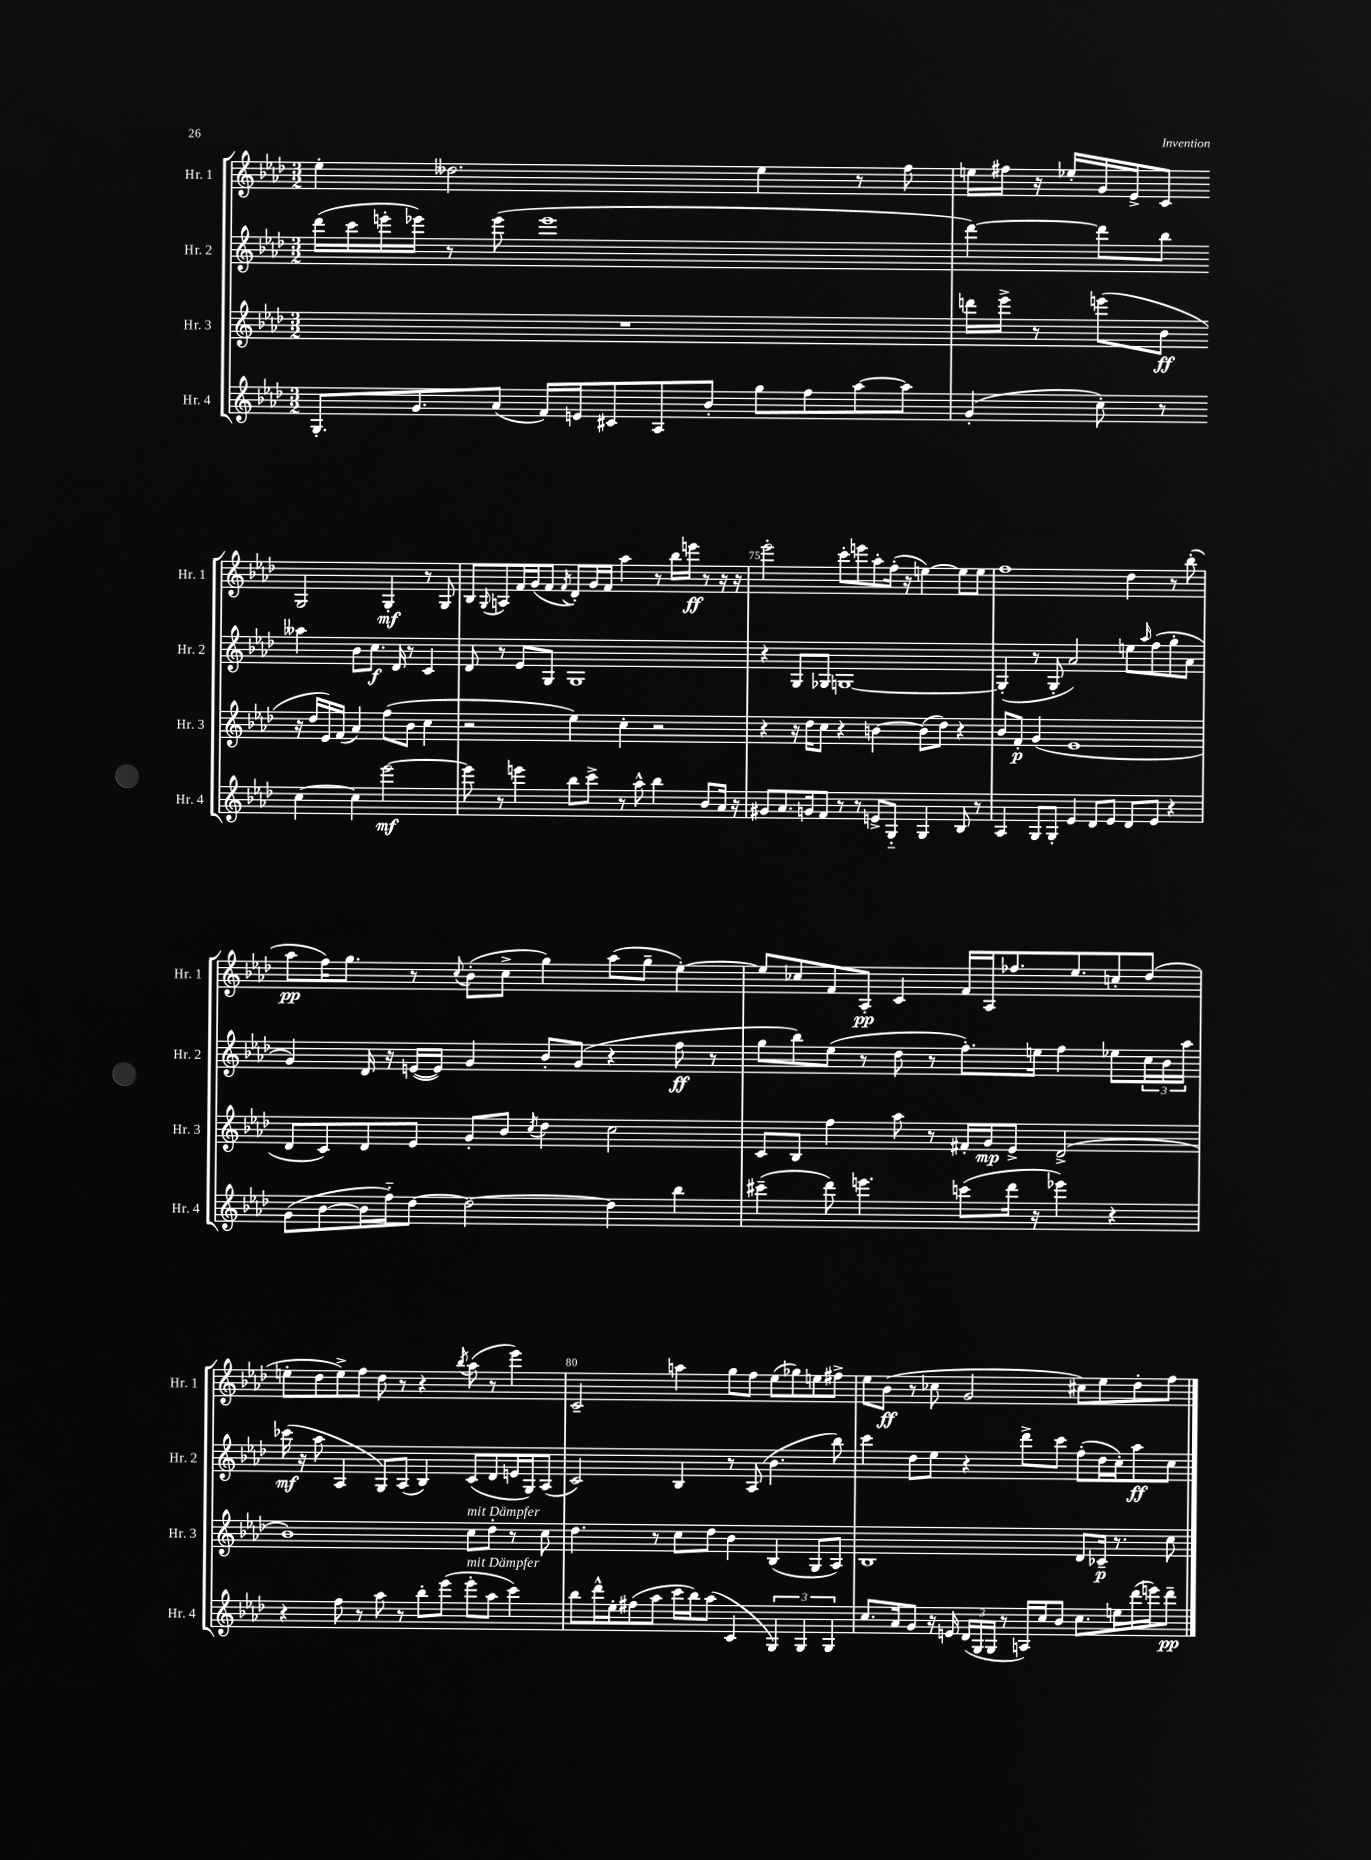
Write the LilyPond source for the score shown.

<<
\new StaffGroup <<
\new Staff = "s0" \with { instrumentName = "Hr. 1" shortInstrumentName = "Hr. 1" } {
    \clef treble \key aes \major \numericTimeSignature \time 3/2
    ees''4-. deses''2. ees''4 r8 f''8 |
    e''16 fis''16 r16 ees''16-. g'16 ees'16-> c'8 g2 g4-.\mf r8 g8 |
    bes8 \appoggiatura { g8 } a8 f'16 g'16( f'8 \acciaccatura { f'8 } des'8-.) g'16 f'16 aes''4 r8 bes''16 e'''16\ff r8 r16 r16 |
    ees'''2-. c'''8-. e'''8 aes''8-. f''16-.( r16 e''4~) e''8 e''8 |
    f''1 des''4 r8 bes''8-.( |
    aes''8\pp f''16) g''8. r8 \appoggiatura { c''8 } bes'8-.( c''8-> g''4) aes''8( g''8-- ees''4~-.) |
    ees''8 ces''8 f'8 aes8-.\pp c'4 f'16 aes16 fes''8. ees''8. c''8-. des''8( |
    e''8-. des''8 e''8->) f''8 des''8 r8 r4 \acciaccatura { bes''8 } aes''8( r8 ees'''4) |
    c'2-- a''4 g''8 f''8 ees''8( ges''8) e''8 fis''8-> |
    ees''8 bes'8\ff( r8 ces''8 g'2 cis''8) ees''8 des''8-. f''8 \bar "|." |
}
\new Staff = "s1" \with { instrumentName = "Hr. 2" shortInstrumentName = "Hr. 2" } {
    \clef treble \key aes \major \numericTimeSignature \time 3/2
    des'''16( c'''16 e'''16-. ees'''16) r8 ees'''8( ees'''1 |
    des'''4~) des'''8 bes''8 aeses''4 bes'8 c''8.\f des'16 r8 c'4 |
    des'8 r8 ees'8 g8 g1 |
    r4 g8 ges8 g1~ |
    g4-.( r8 g8-. aes'2) e''8 \grace { aes''16 } f''8( g''8-. aes'8 |
    g'4) des'16 r16 e'16~( e'16) g'4 bes'8-. g'8( r4 f''8\ff r8 |
    g''8 bes''8) ees''8( r8 des''8 r8 f''8.-.) e''16 f''4 ees''8 \tuplet 3/2 { c''16 bes'16 aes''16 } |
    ces'''16\mf( r16 aes''8 aes4 g8) aes8( bes4) c'8( des'8 e'16 g16) aes8( |
    c'2) bes4 r8 aes8( bes'4. bes''8) |
    c'''4 des''8 ees''8 r4 des'''8-> c'''8 f''8-.( des''16 c''16-.) aes''8\ff c''8 \bar "|." |
}
\new Staff = "s2" \with { instrumentName = "Hr. 3" shortInstrumentName = "Hr. 3" } {
    \clef treble \key aes \major \numericTimeSignature \time 3/2
    R1. |
    d'''16 ees'''16-> r8 e'''8( bes'8\ff r16 des''16 ees'16) f'16( aes'4) f''8( bes'8 c''4 |
    r2 ees''4) c''4-. r2 |
    r4 r16 des''16 c''8 r4 b'4~ b'8( des''8) r4 |
    bes'8 f'8-.\p g'4( ees'1 |
    des'8 c'8) des'8 ees'8 g'8-. bes'8 \acciaccatura { c''8 } des''4 c''2 |
    c'8 bes8 f''4 aes''8 r8 fis'16-. g'16\mp ees'8-> des'2->( |
    bes'1) c''8^\markup { \italic "mit Dämpfer" } des''8-. r8 c''8 |
    des''4. r8 c''8 des''8 bes'4 bes4( g8 aes8) |
    bes1 des'8 ces'16--\p r8. c''8 \bar "|." |
}
\new Staff = "s3" \with { instrumentName = "Hr. 4" shortInstrumentName = "Hr. 4" } {
    \clef treble \key aes \major \numericTimeSignature \time 3/2
    g8.-. g'8. aes'8( f'16) e'16 cis'8 aes8 bes'8-. g''8 f''8 aes''8~ aes''8 |
    g'4-.( c''8-.) r8 c''4~ c''4 ees'''2~\mf |
    ees'''8 r8 e'''4 bes''8 c'''8-> r8 aes''8-^ bes''4 bes'8 aes'16 r16 |
    gis'8 aes'8. g'16 f'8 r8 r8 e'8-> g8-_ g4 bes8 r8 |
    aes4 g8 g8-. ees'4 des'8 ees'8 des'8 ees'8 r4 |
    g'8( bes'8~ bes'16 f''16-_) des''8~ des''2~ des''4 bes''4 |
    cis'''4--( des'''8) e'''4. c'''8( des'''16 r16 ees'''4) r4 |
    r4 f''8 r8 aes''8 r8 bes''8-. ees'''8( ees'''8-.^\markup { \italic "mit Dämpfer" } aes''8 c'''4) |
    bes''8 des'''16-^ ees''16-. fis''8( aes''8 c'''16 bes''16) aes''8( c'4 \tuplet 3/2 { g4) g4 g4 } |
    c''8. aes'16 g'8 r16 e'16 \tuplet 3/2 { des'16( g16 g16 } r8 a16) c''16 bes'8 c''8. e''16 des'''16( e'''16) des'''8--\pp \bar "|." |
}
>>
>>
\layout { \context { \Score currentBarNumber = #72 \override BarNumber.break-visibility = ##(#f #t #t) barNumberVisibility = #(every-nth-bar-number-visible 5) } }
